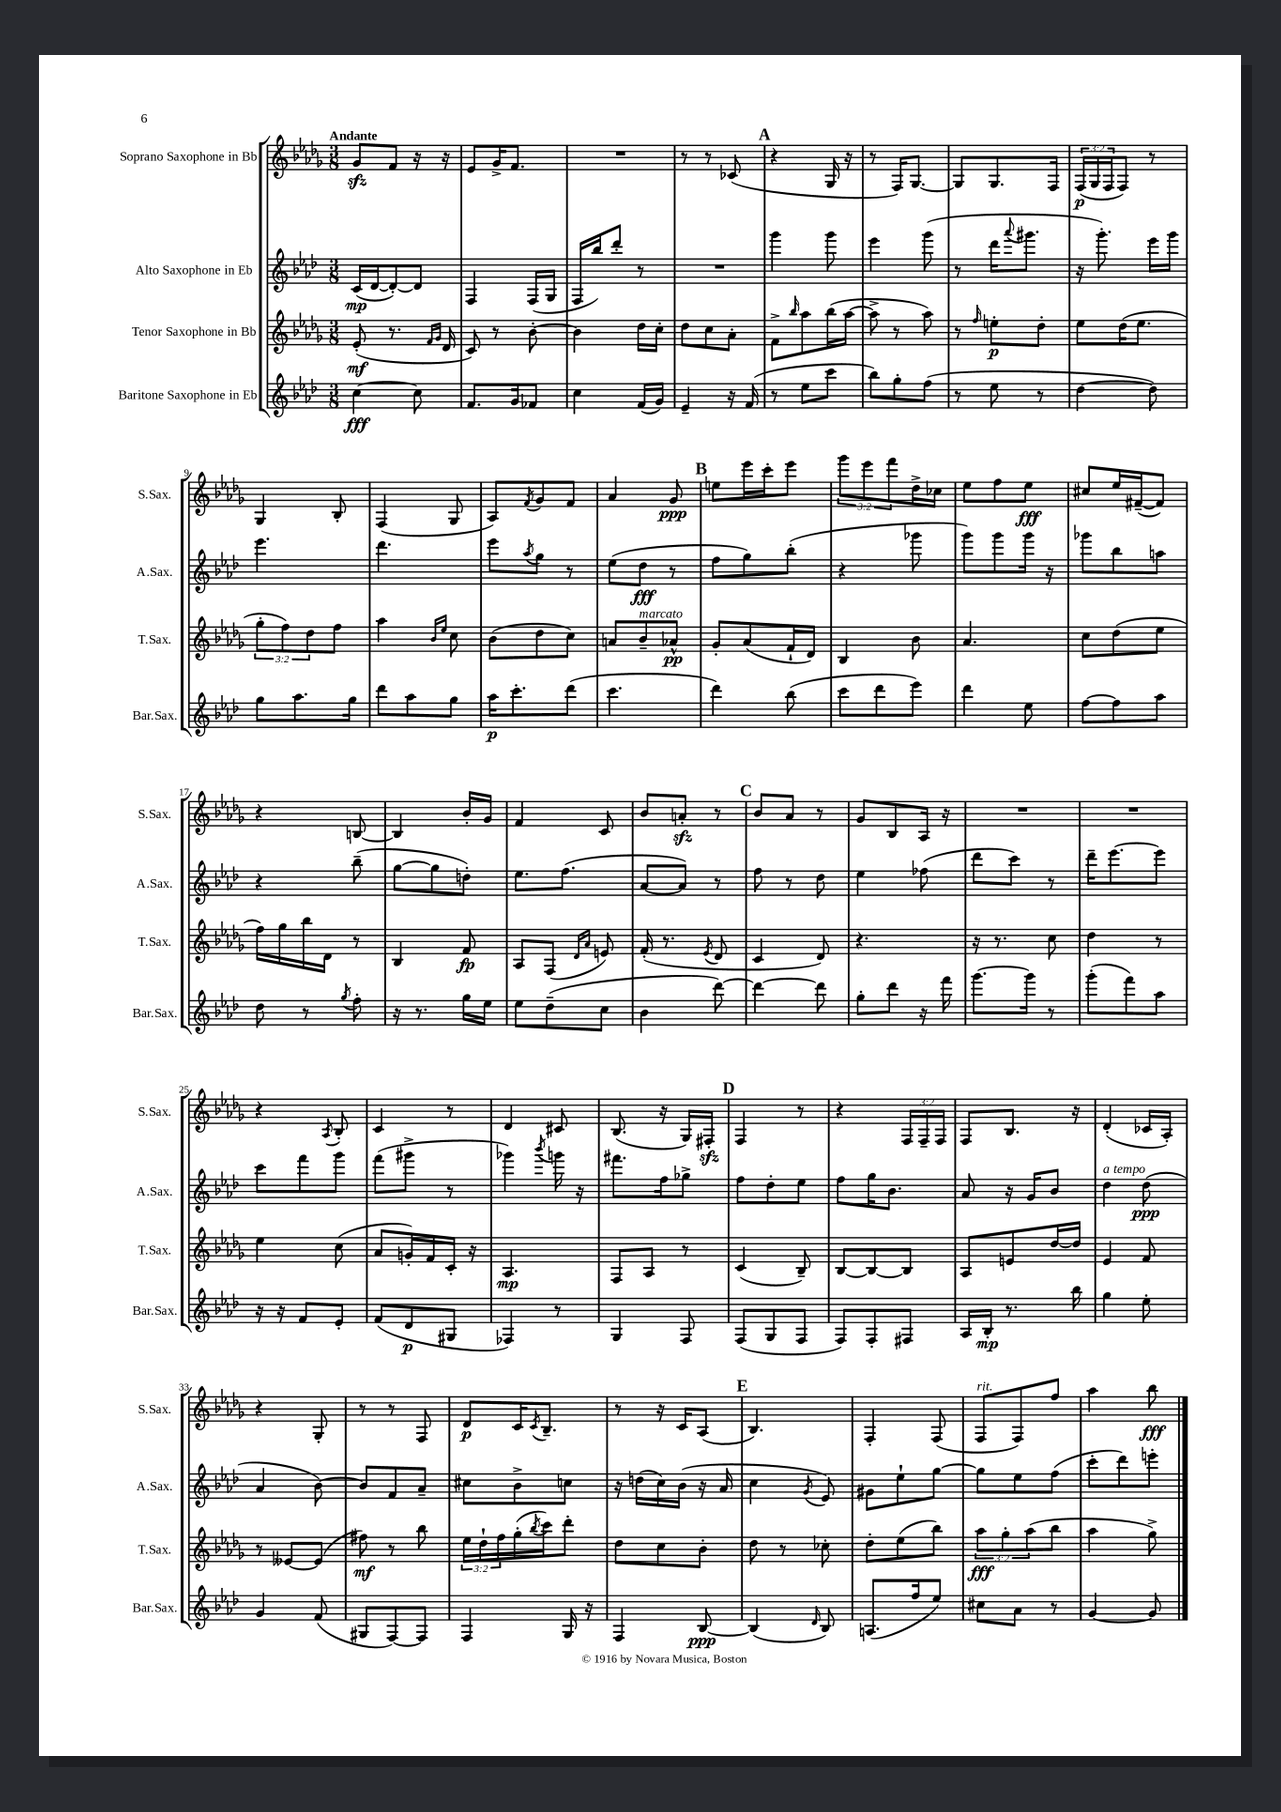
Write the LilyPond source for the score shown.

<<
\new StaffGroup <<
\new Staff = "s0" \with { instrumentName = "Soprano Saxophone in Bb" shortInstrumentName = "S.Sax." } {
    \clef treble \key des \major \numericTimeSignature \time 3/8 \override Staff.TupletNumber.text = #tuplet-number::calc-fraction-text \tempo "Andante"
    ges'8\sfz f'8 r16 r16 |
    ees'8 ges'16-> f'8. |
    R4. |
    r8 r8 ces'8( |
    \mark \markup { \bold "A" } r4 ges16 r16 |
    r8 f16) ges8.~ |
    ges8 ges8. f16 |
    \tuplet 3/2 { f16\p( ges16 f16 } f8) r8 |
    ges4 bes8-. |
    f4( ges8 |
    aes8) \acciaccatura { f'8 } ges'8 f'8 |
    aes'4 ges'8\ppp |
    \mark \markup { \bold "B" } e''8 ees'''16 c'''16-. ees'''8 |
    \tuplet 3/2 { ges'''8 ees'''8 f'''8 } des''16-> ces''16 |
    ees''8 f''8 ees''8\fff |
    cis''8 ees''16 fis'16~--( fis'8) |
    r4 b8~ |
    b4 bes'16-. ges'16 |
    f'4 c'8 |
    bes'8 a'8-.\sfz r8 |
    \mark \markup { \bold "C" } bes'8 aes'8 r8 |
    ges'8 bes8 aes16 r16 |
    R4. |
    R4. |
    r4 \acciaccatura { aes8 } bes8-. |
    c'4 r8 |
    des'4 cis'8 |
    bes8.( r16 ges16) fis16-.\sfz |
    \mark \markup { \bold "D" } f4 r8 |
    r4 \tuplet 3/2 { f16 f16-- f16 } |
    f8 bes8. r16 |
    des'4-.( ces'16 aes16-.) |
    r4 ges8-. |
    r8 r8 f8 |
    des'8\p c'16 \acciaccatura { c'8 } bes8.-- |
    r8 r16 c'16 aes8( |
    \mark \markup { \bold "E" } bes4.) |
    f4-. f8( |
    f8^\markup { \italic "rit." } f8) f''8 |
    aes''4 bes''8\fff \bar "|." |
}
\new Staff = "s1" \with { instrumentName = "Alto Saxophone in Eb" shortInstrumentName = "A.Sax." } {
    \clef treble \key aes \major \numericTimeSignature \time 3/8
    c'16\mp( des'16~ des'8~-.) des'8 |
    f4 f16( g16 |
    f16 bes''16) des'''8-. r8 |
    R4. |
    \mark \markup { \bold "A" } g'''4 g'''8 |
    ees'''4 g'''8( |
    r8 des'''16 \appoggiatura { aes'''8 } gis'''8. |
    r16 g'''8.-.) ees'''16 g'''16 |
    ees'''4. |
    des'''4. |
    ees'''8 \acciaccatura { aes''8 } g''8 r8 |
    ees''8( des''8\fff r8 |
    \mark \markup { \bold "B" } f''8 g''8) bes''8-.( |
    r4 ges'''8 |
    g'''8) g'''8 g'''16 r16 |
    ges'''8 bes''8 a''8 |
    r4 bes''8--( |
    g''8~ g''8 d''8-.) |
    ees''8. f''8.( |
    aes'8~ aes'8) r8 |
    \mark \markup { \bold "C" } f''8 r8 des''8 |
    ees''4 fes''8( |
    des'''8 c'''8) r8 |
    des'''16-- ees'''8.~ ees'''8 |
    c'''8 f'''8 g'''8 |
    f'''8( gis'''8-> r8 |
    ges'''4) \acciaccatura { bes'''8 } g'''16 r16 |
    fis'''8. f''16 ges''8-> |
    \mark \markup { \bold "D" } f''8 des''8-. ees''8 |
    f''8 g''16 bes'8. |
    aes'8 r16 g'16 bes'8 |
    des''4^\markup { \italic "a tempo" } des''8\ppp( |
    aes'4 bes'8~) |
    bes'8 f'8 aes'8-- |
    cis''8 bes'8-> c''8 |
    r16 d''16( c''16) bes'16( r16 aes'16 |
    \mark \markup { \bold "E" } c''4 \acciaccatura { g'8 } ees'8) |
    gis'8 ees''8-! g''8~ |
    g''8 ees''8 f''8( |
    c'''8-. des'''8) e'''8-. \bar "|." |
}
\new Staff = "s2" \with { instrumentName = "Tenor Saxophone in Bb" shortInstrumentName = "T.Sax." } {
    \clef treble \key des \major \numericTimeSignature \time 3/8 \override Staff.TupletNumber.text = #tuplet-number::calc-fraction-text
    ees'8-.\mf( r8. \grace { f'16 ges'16 } des'16 |
    c'8) r8 bes'8~-. |
    bes'4 des''16 c''16-. |
    des''8 c''8 aes'8-. |
    \mark \markup { \bold "A" } f'8-> \grace { bes''16 } aes''8 bes''16( aes''16~ |
    aes''8-> r8 aes''8) |
    r8 \grace { f''16 } e''8-.\p des''8-. |
    ees''8 des''16( ees''8. |
    \tuplet 3/2 { ges''8-. f''8) des''8 } f''8 |
    aes''4 \grace { bes'16 ees''16 } c''8 |
    bes'8( des''8 c''8) |
    a'8 bes'8--^\markup { \italic "marcato" } aes'8-^\pp |
    \mark \markup { \bold "B" } ges'8-. aes'8( f'16-! des'16) |
    bes4 bes'8 |
    aes'4. |
    c''8 des''8( ees''8 |
    f''16) ges''16 bes''16 des'16 r8 |
    bes4 f'8\fp |
    aes8 f8( \grace { des'16 aes'16 } e'8) |
    f'16-.( r8. \acciaccatura { ees'8 } des'8 |
    \mark \markup { \bold "C" } c'4 des'8) |
    r4. |
    r16 r8. c''8 |
    des''4 r8 |
    ees''4 c''8( |
    aes'8 g'16-.) f'16 c'16-. r16 |
    aes4.\mp |
    f8 aes8 r8 |
    \mark \markup { \bold "D" } c'4( bes8--) |
    bes8~ bes8~ bes8 |
    aes8 e'8 des''16~ des''16 |
    ees'4 f'8 |
    r8 eeses'8~ eeses'8( |
    fis''8\mf) r8 bes''8 |
    \tuplet 3/2 { ees''16 des''16-! f''16 } ges''16-.( \acciaccatura { bes''8 } c'''16) des'''8-. |
    des''8 c''8 bes'8-. |
    \mark \markup { \bold "E" } des''8 r8 ces''8-. |
    des''8-. ees''8( bes''8) |
    \tuplet 3/2 { aes''8\fff ges''8-. aes''8( } bes''8 |
    aes''4 ges''8->) \bar "|." |
}
\new Staff = "s3" \with { instrumentName = "Baritone Saxophone in Eb" shortInstrumentName = "Bar.Sax." } {
    \clef treble \key aes \major \numericTimeSignature \time 3/8
    c''4~\fff c''8 |
    f'8. g'16 fes'8 |
    c''4 f'16( g'16) |
    ees'4-- r16 f'16( |
    \mark \markup { \bold "A" } r8 ees''8 c'''8 |
    bes''8) g''8-. f''8( |
    r8 ees''8 r8 |
    des''4~ des''8) |
    g''8 aes''8. g''16 |
    des'''8 aes''8 g''8 |
    aes''16\p c'''8.-. des'''8( |
    c'''4. |
    \mark \markup { \bold "B" } des'''4) bes''8( |
    c'''8 des'''8 ees'''8) |
    des'''4 ees''8 |
    f''8~ f''8 aes''8 |
    des''8 r8 \acciaccatura { g''8 } f''8-. |
    r16 r8. g''16 ees''16 |
    ees''8 des''8--( c''8 |
    bes'4 des'''8~) |
    \mark \markup { \bold "C" } des'''4~ des'''8 |
    g''8-. des'''8 r16 f'''16 |
    g'''8.~ g'''16 r8 |
    g'''8-.( f'''8) aes''8 |
    r16 r16 f'8 ees'8-. |
    f'8( des'8\p gis8 |
    fes4) r8 |
    g4 f8 |
    \mark \markup { \bold "D" } f8( g8 f8 |
    f8) f8-. fis8 |
    aes16 bes16-.\mp r8. bes''16 |
    g''4 ees''8-. |
    g'4 f'8( |
    gis8 f8~) f8 |
    f4 g16 r16 |
    f4 bes8~\ppp |
    \mark \markup { \bold "E" } bes4( \grace { des'16 } bes8) |
    a8.( f''16 ees''8) |
    cis''8 aes'8 r8 |
    g'4~ g'8 \bar "|." |
}
>>
>>
